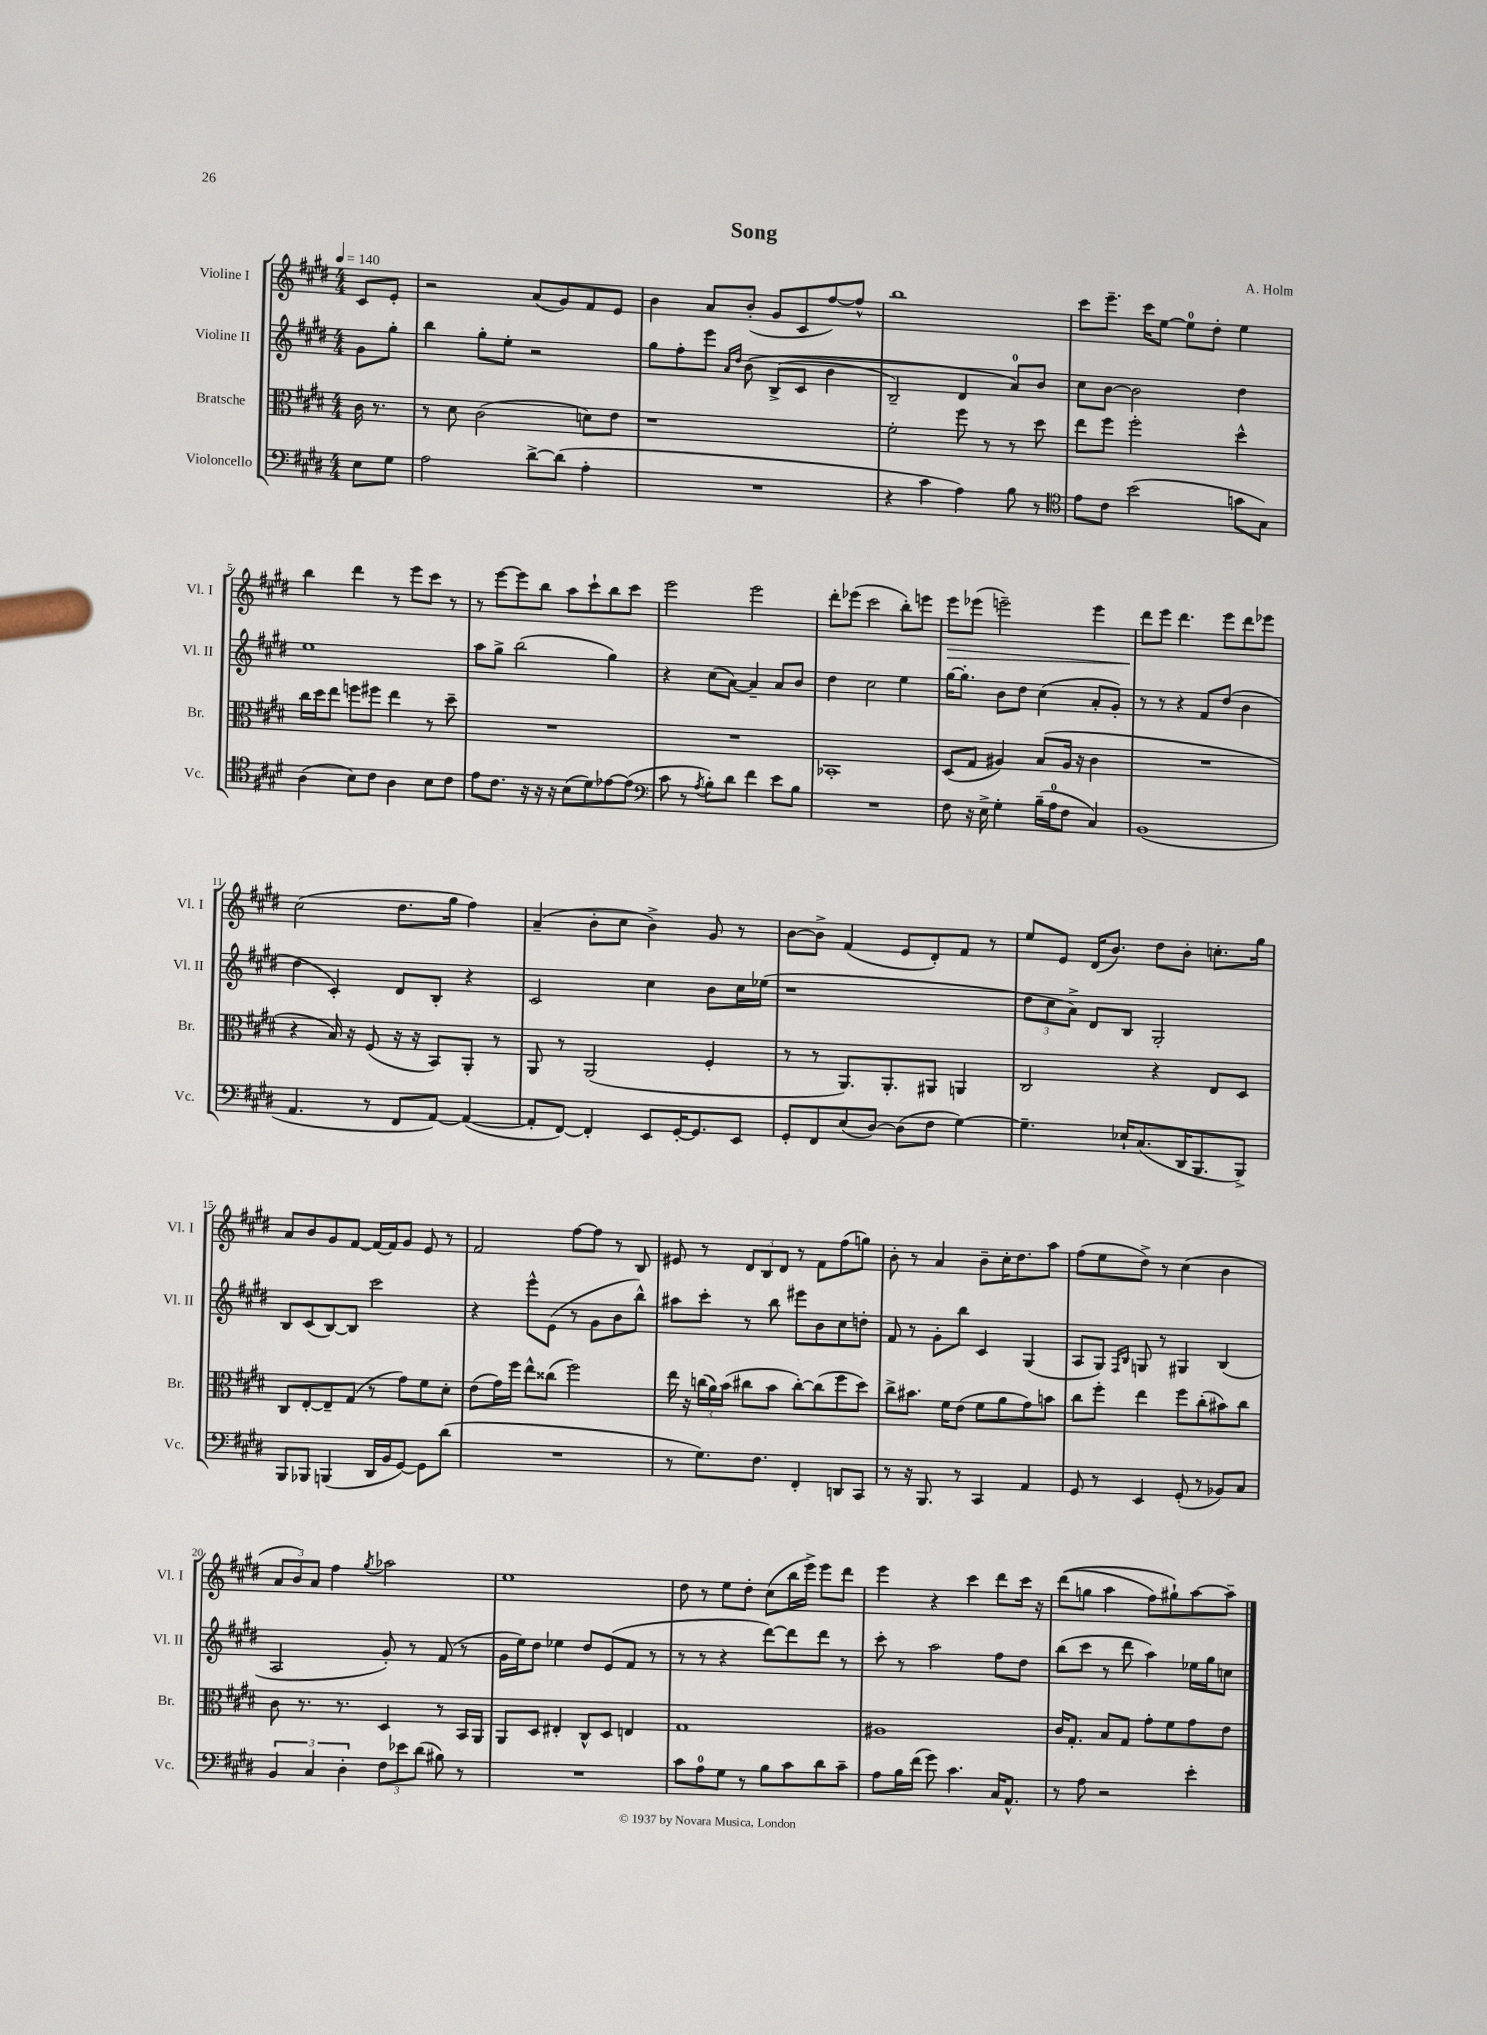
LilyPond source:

\header { title = "Song" composer = "A. Holm" }
<<
\new StaffGroup <<
\new Staff = "s0" \with { instrumentName = "Violine I" shortInstrumentName = "Vl. I" } {
    \clef treble \key e \major \numericTimeSignature \time 4/4 \partial 4 \tempo 4 = 140
    cis'8 e'8-. |
    r2 a'8( gis'8) fis'8 e'8 |
    b'4 a'8 b'8-.( gis'8 cis'8 fis''8~) fis''8-^ |
    b''1 |
    cis'''8 e'''8.-- cis'''16 e''8~ e''8-0 dis''8-. e''4 |
    b''4 dis'''4 r8 e'''8 cis'''8 r8 |
    r8 e'''8~ e'''8 b''8 a''8 cis'''8-! b''8 cis'''8 |
    e'''2 e'''2 |
    dis'''8-. ees'''8( cis'''2 b''8-.) e'''8 |
    e'''8\> ees'''8( e'''2--) e'''4 |
    dis'''8\! e'''8 dis'''4. e'''8 dis'''8 ees'''8 |
    cis''2( dis''8. gis''16 fis''4) |
    a'4--( b'8-. cis''8 b'4->) gis'8 r8 |
    b'8~ b'8-> fis'4( e'8 dis'8-.) fis'8 r8 |
    e''8 e'8 dis'16( b'8.) dis''8 b'8-. c''8.-. gis''16 |
    a'8 b'8 gis'8 fis'8~ fis'16~ fis'16 gis'8 e'8 r8 |
    fis'2 fis''8~ fis''8 r8 b8 |
    eis'8 r8 \tuplet 3/2 { dis'8 b8 dis'8 } r8 fis'8 fis''8( g''8) |
    b'8-. r8 a'4 b'8-- cis''16-. dis''8. a''8 |
    fis''8( e''8 dis''8->) r8 cis''4( b'4 |
    \tuplet 3/2 { a'8 b'8) a'8 } fis''4 \acciaccatura { gis''8 } aes''2 |
    e''1 |
    dis''8 r8 e''8 dis''8-. cis''8( b''16 e'''16->) e'''8 dis'''8 |
    e'''4 r4 cis'''4 dis'''8 cis'''16 r16 |
    dis'''8(\( g''8 a''4 fis''8) gis''8-!\) a''8~ a''8-- \bar "|." |
}
\new Staff = "s1" \with { instrumentName = "Violine II" shortInstrumentName = "Vl. II" } {
    \clef treble \key e \major \numericTimeSignature \time 4/4 \partial 4
    gis'8 gis''8-. |
    b''4 gis''8-. e''8-. r2 |
    gis''8 fis''8-. e'''8 \grace { a'16 dis''16 } b'8\( b8->( cis'8 b'4 |
    b2--) dis'4 a'8-0\) b'8 |
    cis''8 b'8~ b'2 dis''4 |
    e''1 |
    a''8 gis''8-> b''2( gis''4) |
    r4 cis''8( a'8~) a'4-- a'8 b'8 |
    dis''4 cis''2 e''4 |
    gis''16~ gis''8.-. b'8 dis''8 cis''4( a'8-. gis'8-.) |
    r8 r8 r4 fis'8 dis''8( b'4 |
    dis''4 cis'4-.) dis'8 b8-. r4 |
    cis'2 cis''4 b'8 cis''16 ees''16( |
    r1 |
    \tuplet 3/2 { dis''8 cis''8 a'8->) } dis'8 b8 gis2-. |
    b8 cis'8( b8~) b8 cis'''2 |
    r4 e'''8-^ e'8( r8 gis'8 b'8 b''8-^) |
    ais''8 cis'''8-. r8 b''8 eis'''8 b'8 cis''8 d''8-. |
    fis'8 r8 gis'8-. b''8 cis'4 gis4( |
    a8 gis8) \grace { fis16 b16 } g8 r8 gis4 b4( |
    a2 gis'8-.) r8 fis'8( r8 |
    gis'16 e''16) dis''8 ees''4 dis''8 e'8( fis'8 r8 |
    r8 r8 r4 dis'''8~) dis'''8 dis'''8 r8 |
    cis'''8-. r8 a''2 fis''8 dis''8 |
    b''8( cis'''8 r8 dis'''8 a''4) ees''16 gis''16 c''8 \bar "|." |
}
\new Staff = "s2" \with { instrumentName = "Bratsche" shortInstrumentName = "Br." } {
    \clef alto \key e \major \numericTimeSignature \time 4/4 \partial 4
    cis'16 r8. |
    r8 dis'8 cis'2( d'8) e'8 |
    r1 |
    fis'2-. fis''8 r8 r8 dis''8 |
    e''8 fis''8 fis''2-. dis''4-^ |
    cis''16 dis''16 e''8 f''8 fis''8 e''4 r8 dis''8-- |
    R1 |
    R1 |
    bes,1-. |
    dis8( gis8 ais4) b8( ais16 r16 cis'4 |
    R1 |
    r4 b16) r16 fis8( r16 r16 b,8) a,8-. r8 |
    a,8 r8 a,2( fis4-. |
    r8 r8 a,8.) a,8.-. ais,8 a,4 |
    cis2 r4 e8 dis8 |
    cis8 e8~-. e8-- gis8( r8 gis'8) fis'8 dis'8-. |
    e'8( gis'16) fis''16 e''8-^ cisis''8( fis''2) |
    e''16 r16 \tuplet 3/2 { c''16( a'16) b'16( } cis''8 b'8 cis''8~-.) cis''8( fis''8 dis''8) |
    cis''8-> bis'8. fis'16 e'8( fis'8 a'8 gis'8) b'8 |
    cis''8 fis''8-. e''4 fis''8 cis''8-.( bis'8) cis''8 |
    cis'8 r8. r8. dis4 r8 b,16 a,16 |
    a,8 dis8 eis4-. cis8-^ dis8 e4 |
    gis1 |
    ais1 |
    cis'16 gis8.-. b8 gis8 gis'8-. fis'8 gis'8 e'8 \bar "|." |
}
\new Staff = "s3" \with { instrumentName = "Violoncello" shortInstrumentName = "Vc." } {
    \clef bass \key e \major \numericTimeSignature \time 4/4 \partial 4
    e8 gis8 |
    a2 dis'8~-> dis'8( a4-. |
    R1 |
    r4 cis'4 a4) b8 r8 |
    \clef tenor e'8 cis'8 b'2( g'8 gis8) |
    a4( b8) cis'8 a4 b8 cis'8 |
    e'8 cis'8. r16 r16 r16 b8( dis'8) ees'8~ ees'8( |
    \clef bass cis'8 r8 \acciaccatura { a8 } b8-.) dis'8 fis'4 e'8 b8 |
    R1 |
    fis8 r16 e16-> gis4-. b16--( a16-0 fis8 cis4) |
    b,1( |
    a,4. r8 fis,8 a,8~) a,4~( |
    a,8-. fis,8~) fis,4-. e,8 gis,16~-. gis,8. e,8 |
    gis,8-. fis,8 e8( dis8~) dis8( fis8 gis4~) |
    gis4.-- ees16-! cis8.( dis,16 b,,8. b,,8->) |
    b,,8 bes,,8 b,,4( dis,16 b,16 gis,8~) gis,8 dis'8( |
    R1 |
    r8 gis8.) fis8. fis,4-. d,8 cis,8 |
    r8 r16 b,,8. r8 cis,4 a,4 |
    gis,8 r8 e,4 gis,8-.( r8 bes,8) cis8 |
    \tuplet 3/2 { b,4 cis4 dis4-. } \tuplet 3/2 { fis8 ees'8 dis'8( } bis8) r8 |
    R1 |
    cis'8 a8-0 gis8 r8 b8 cis'8 dis'8 cis'8-- |
    a8 b16 fis'16( gis'8) cis'4. cis16 a,8.-^ |
    r8 a8 r2 e'4-. \bar "|." |
}
>>
>>
